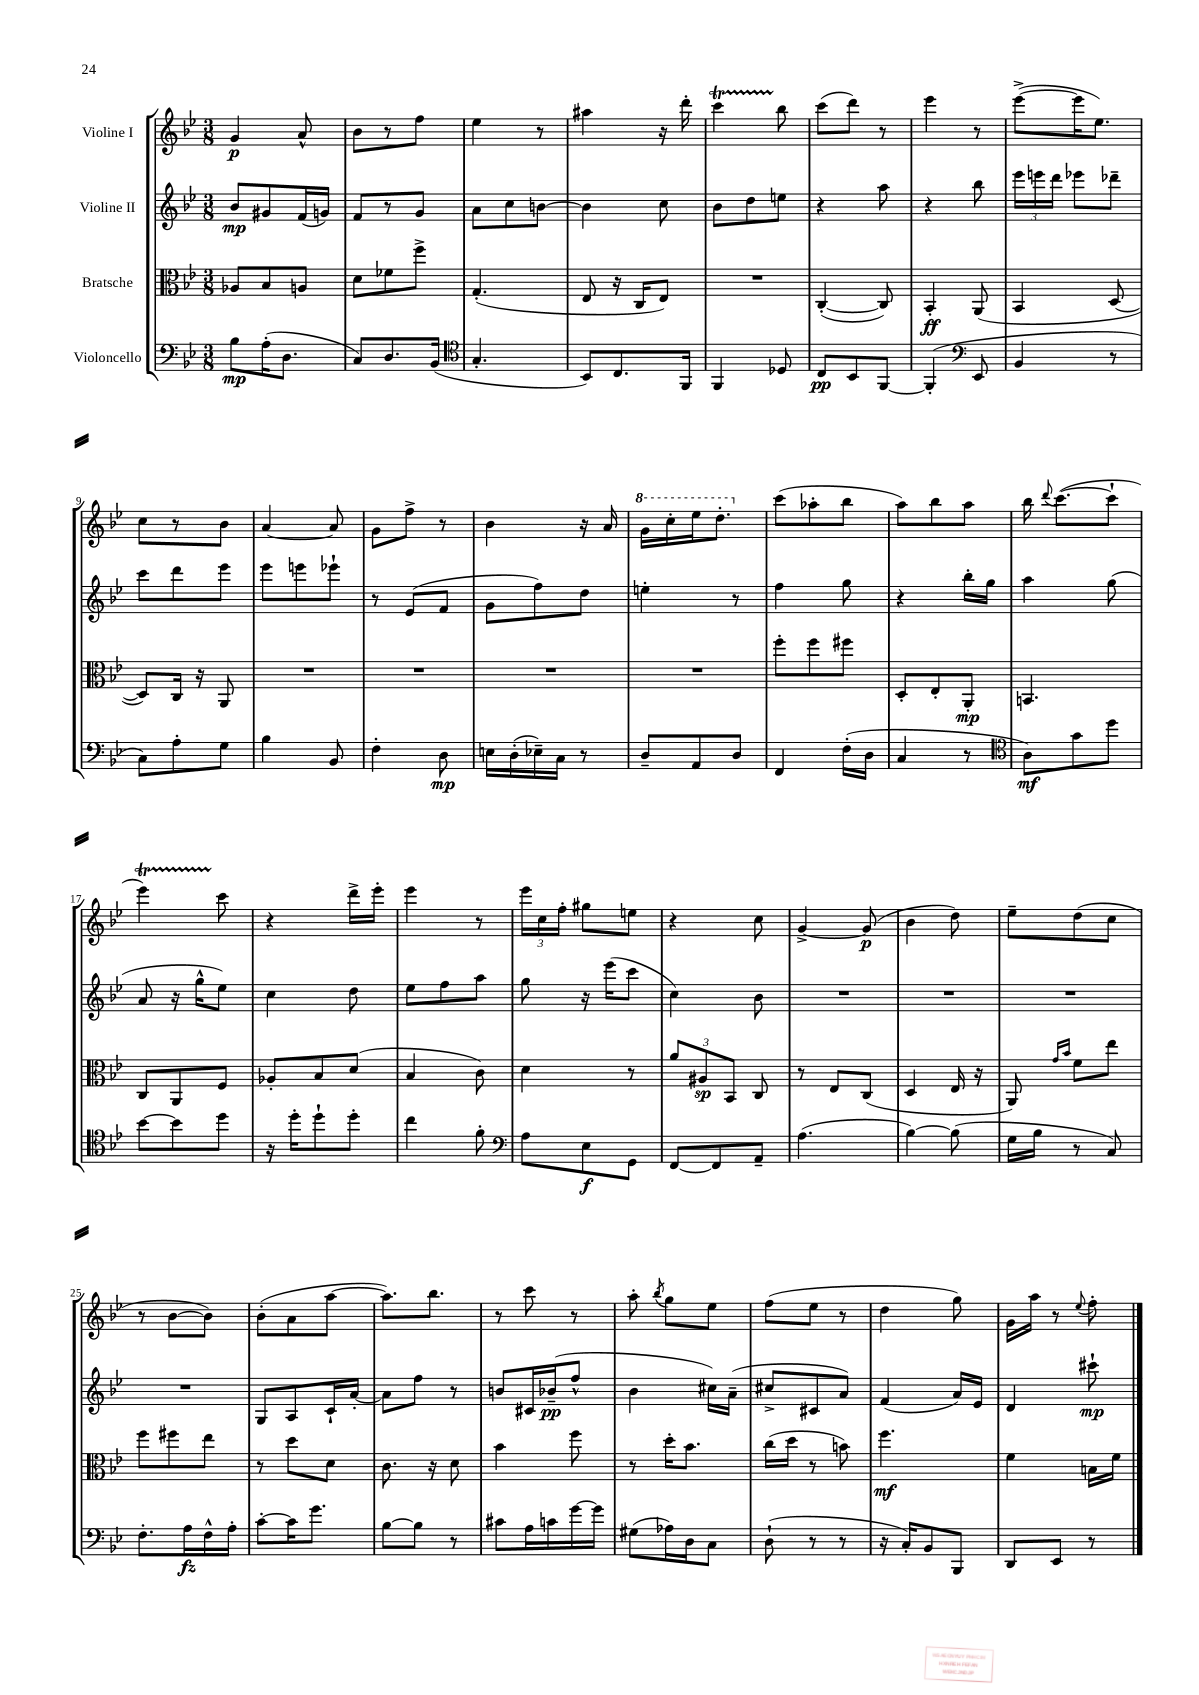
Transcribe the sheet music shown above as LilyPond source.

<<
\new StaffGroup <<
\new Staff = "s0" \with { instrumentName = "Violine I" } {
    \clef treble \key bes \major \numericTimeSignature \time 3/8
    \autoBeamOff g'4\p a'8-^ |
    bes'8[ r8 f''8] |
    ees''4 r8 |
    ais''4 r16 d'''16-. |
    c'''4\startTrillSpan bes''8\stopTrillSpan |
    c'''8[( d'''8]) r8 |
    ees'''4 r8 |
    ees'''8[~->( ees'''16 ees''8.]) |
    c''8[ r8 bes'8] |
    a'4~ a'8 |
    g'8[ f''8]-> r8 |
    bes'4 r16 a'16 |
    \ottava #1 g''16[ c'''16-. ees'''16 d'''8.]-. \ottava #0 |
    c'''8[( aes''8-. bes''8] |
    a''8[) bes''8 a''8] |
    bes''16 \appoggiatura { d'''8 } c'''8.[~( c'''8]-! |
    ees'''4\startTrillSpan) c'''8\stopTrillSpan |
    r4 d'''16[-> ees'''16]-. |
    ees'''4 r8 |
    \tuplet 3/2 { ees'''16[ c''16 f''16]-. } gis''8[ e''8] |
    r4 c''8 |
    g'4~-> g'8\p( |
    bes'4 d''8) |
    ees''8[-- d''8( c''8] |
    r8 bes'8[~ bes'8]) |
    bes'8[-.( a'8 a''8]~ |
    a''8.[) bes''8.] |
    r8 c'''8 r8 |
    a''8-. \acciaccatura { bes''8 } g''8[ ees''8] |
    f''8[( ees''8] r8 |
    d''4 g''8) |
    g'16[ a''16] r8 \appoggiatura { ees''8 } f''8-. \bar "|." |
}
\new Staff = "s1" \with { instrumentName = "Violine II" } {
    \clef treble \key bes \major \numericTimeSignature \time 3/8
    \autoBeamOff bes'8[\mp gis'8 f'16( g'16]) |
    f'8[ r8 g'8] |
    a'8[ c''8 b'8]~ |
    b'4 c''8 |
    bes'8[ d''8 e''8] |
    r4 a''8 |
    r4 bes''8 |
    \tuplet 3/2 { ees'''16[ e'''16 d'''16] } ees'''8[ des'''8]-- |
    c'''8[ d'''8 ees'''8] |
    ees'''8[ e'''8 ees'''8]-! |
    r8 ees'8[( f'8] |
    g'8[ f''8) d''8] |
    e''4-. r8 |
    f''4 g''8 |
    r4 bes''16[-. g''16] |
    a''4 g''8( |
    a'8 r16 g''16[-^ ees''8]) |
    c''4 d''8 |
    ees''8[ f''8 a''8] |
    g''8 r16 ees'''16[( c'''8] |
    c''4) bes'8 |
    R4. |
    R4. |
    R4. |
    R4. |
    g8[ a8 c'16-! a'16]~-. |
    a'8[ f''8] r8 |
    b'8[ cis'16 bes'16--\pp( f''8]-^ |
    bes'4 cis''16[) a'16]--( |
    cis''8[-> cis'8 a'8]) |
    f'4( a'16[) ees'16] |
    d'4 cis'''8-!\mp \bar "|." |
}
\new Staff = "s2" \with { instrumentName = "Bratsche" } {
    \clef alto \key bes \major \numericTimeSignature \time 3/8
    \autoBeamOff aes8[ bes8 a8] |
    d'8[ fes'8 f''8]-> |
    g4.-.( |
    ees8 r16 c16[ ees8]) |
    R4. |
    c4~-.( c8) |
    bes,4-.\ff a,8( |
    bes,4 d8~ |
    d8[) c16] r16 a,8 |
    R4. |
    R4. |
    R4. |
    R4. |
    f''8[-. f''8 fis''8] |
    d8[-. ees8-. a,8]-.\mp |
    b,4. |
    c8[ a,8 f8] |
    aes8[-. bes8 d'8]( |
    bes4 c'8) |
    d'4 r8 |
    \tuplet 3/2 { a'8[ ais8\sp bes,8] } c8 |
    r8 ees8[ c8]( |
    d4 ees16 r16 |
    a,8) \grace { g'16[ bes'16] } f'8[ ees''8] |
    f''8[ fis''8 ees''8] |
    r8 d''8[ d'8] |
    c'8. r16 d'8 |
    bes'4 f''8 |
    r8 d''16[-. bes'8.] |
    c''16[( d''16] r8 b'8) |
    f''4.\mf |
    f'4 b16[ f'16] \bar "|." |
}
\new Staff = "s3" \with { instrumentName = "Violoncello" } {
    \clef bass \key bes \major \numericTimeSignature \time 3/8
    \autoBeamOff bes8[\mp a16-.( d8.] |
    c8[) d8. bes,16]( |
    \clef tenor g4.-. |
    bes,8[) c8. f,16] |
    f,4 des8 |
    c8[\pp bes,8 f,8]~ |
    f,4-.( \clef bass ees,8 |
    bes,4 r8 |
    c8[) a8-. g8] |
    bes4 bes,8 |
    f4-. d8\mp |
    e16[ d16-.( ees16--) c16] r8 |
    d8[-- a,8 d8] |
    f,4 f16[-.( d16] |
    c4 r8 |
    \clef tenor a8[\mf) g'8 d''8] |
    bes'8[~ bes'8 d''8] |
    r16 d''16[-. d''8-! d''8]-. |
    c''4 f'8-. |
    \clef bass a8[ ees8\f g,8] |
    f,8[~ f,8 a,8]-- |
    a4.( |
    bes4~) bes8( |
    g16[ bes16] r8 c8) |
    f8.[-. a16\fz f16-^ a16]-. |
    c'8[~-. c'16 g'8.] |
    bes8[~ bes8] r8 |
    cis'8[ a16 c'16 g'16~ g'16] |
    gis8[( aes16) d16 c8] |
    d8-!( r8 r8 |
    r16 c16[-.) bes,8 bes,,8] |
    d,8[ ees,8] r8 \bar "|." |
}
>>
>>
